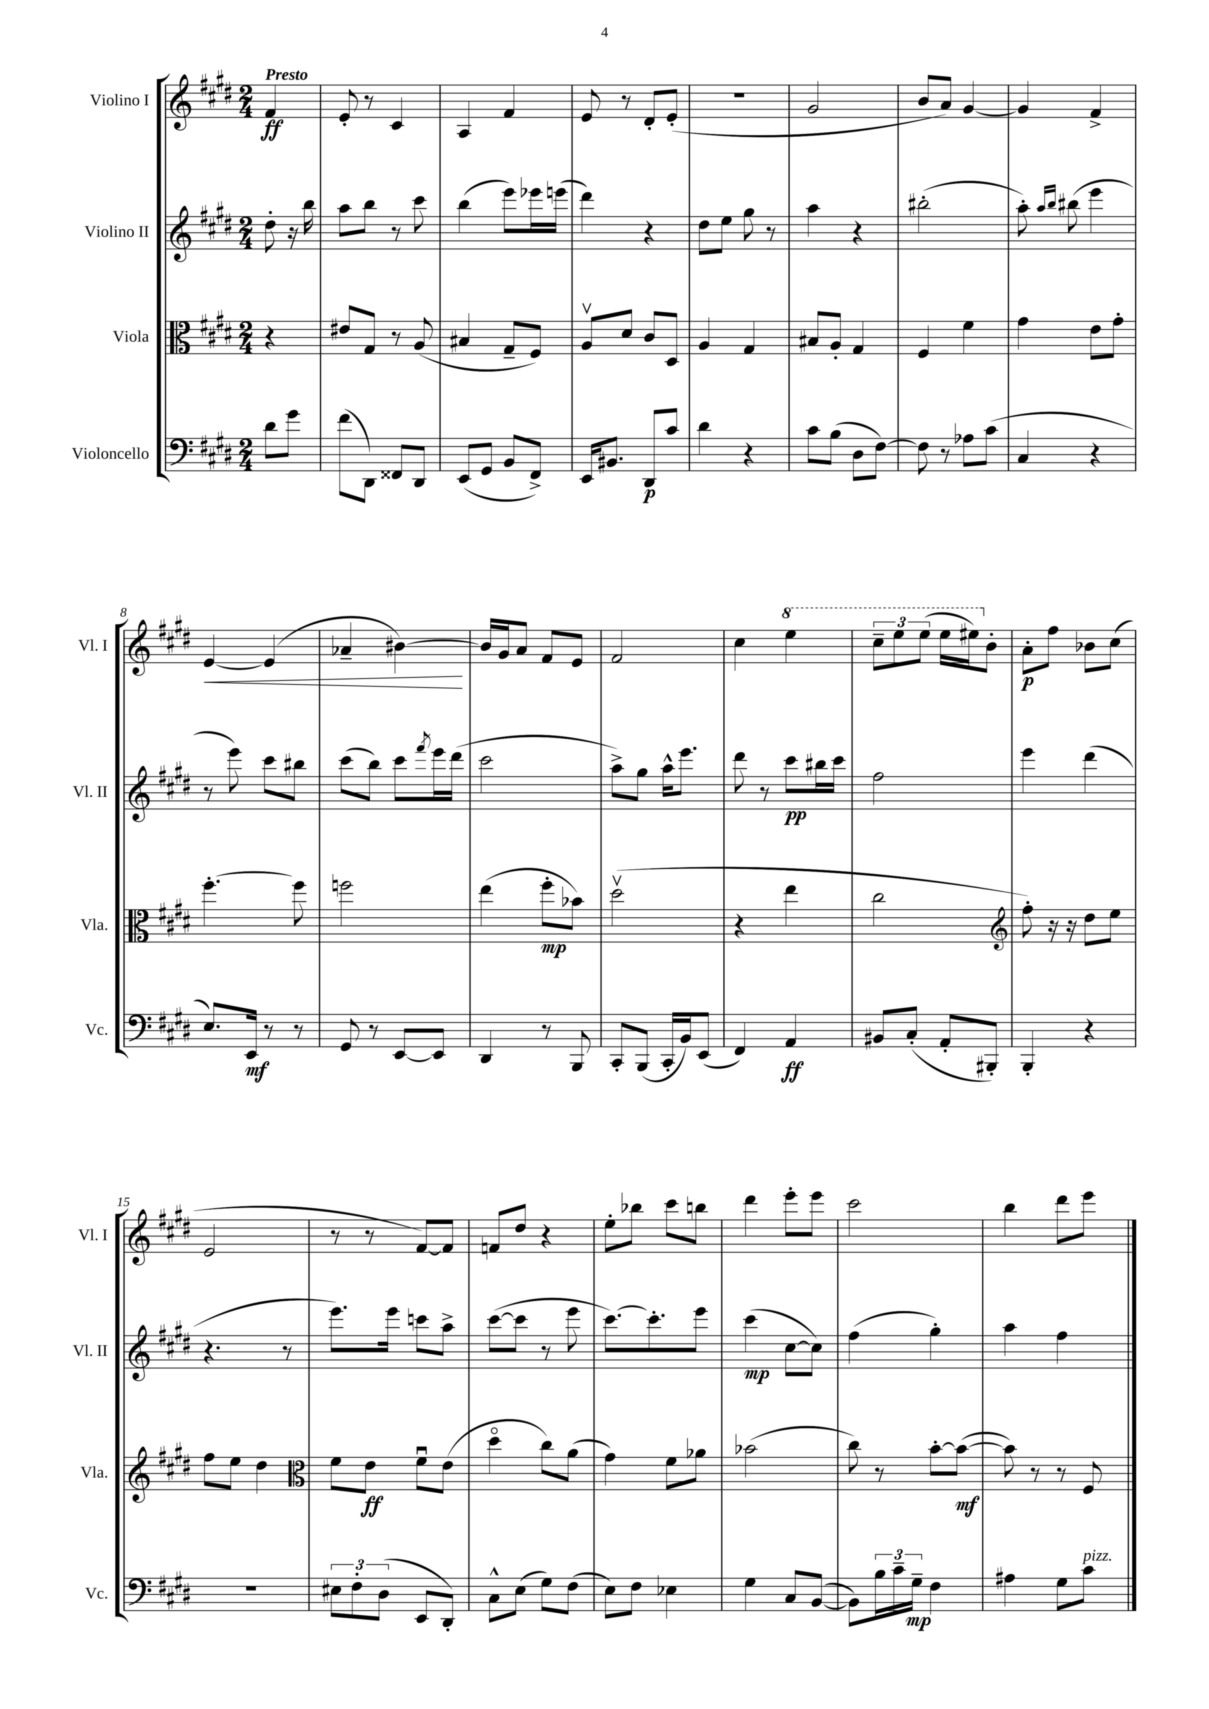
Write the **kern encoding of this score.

**kern	**dynam	**kern	**dynam	**kern	**dynam	**kern	**dynam
*part4	*part4	*part3	*part3	*part2	*part2	*part1	*part1
*staff4	*staff4	*staff3	*staff3	*staff2	*staff2	*staff1	*staff1
*I"Violoncello	*	*I"Viola	*	*I"Violino II	*	*I"Violino I	*
*I'Vc.	*	*I'Vla.	*	*I'Vl. II	*	*I'Vl. I	*
*clefF4	*	*clefC3	*	*clefG2	*	*clefG2	*
*k[f#c#g#d#]	*	*k[f#c#g#d#]	*	*k[f#c#g#d#]	*	*k[f#c#g#d#]	*
*M2/4	*	*M2/4	*	*M2/4	*	*M2/4	*
=	=	=	=	=	=	=	=
!	!	!	!	!	!	!LO:TX:a:B:t=Presto	!
8d#\L	.	4r	.	8dd#'\	.	4f#/	ff
8g#\J	.	.	.	16r	.	.	.
.	.	.	.	16bb\	.	.	.
=1	=1	=1	=1	=1	=1	=1	=1
(8f#\L	.	8e#X/L	.	8aa\L	.	8e'/	.
8DD#\J)	.	8G#/J	.	8bb\J	.	8r	.
8FF##X/L	.	8r	.	8r	.	4c#/	.
8DD#/J	.	(8A/	.	8ccc#\	.	.	.
=2	=2	=2	=2	=2	=2	=2	=2
(8EE/L	.	4B#X/	.	(4bb\	.	4A/	.
8GG#/J	.	.	.	.	.	.	.
8BB/L	.	8G#~/L	.	8eee\L)	.	4f#/	.
8FF#^/J)	.	8F#/J)	.	16eee-X\L	.	.	.
.	.	.	.	(16eeen\JJ	.	.	.
=3	=3	=3	=3	=3	=3	=3	=3
16EE/KL	.	8Av/L	.	4ddd#\)	.	8e/	.
8.BB#X/J	.	.	.	.	.	.	.
.	.	8d#/J	.	.	.	8r	.
8DD#/L	p	8c#/L	.	4r	.	8d#'/L	.
8c#/J	.	8D#/J	.	.	.	(8e'/J	.
=4	=4	=4	=4	=4	=4	=4	=4
4d#\	.	4A/	.	8dd#\L	.	2r	.
.	.	.	.	8ee\J	.	.	.
4r	.	4G#/	.	8gg#\	.	.	.
.	.	.	.	8r	.	.	.
=5	=5	=5	=5	=5	=5	=5	=5
8c#\L	.	8B#X/L	.	4aa\	.	2g#/	.
(8B\J	.	8A'/J	.	.	.	.	.
8D#\L	.	4G#/	.	4r	.	.	.
[8F#\J)	.	.	.	.	.	.	.
=6	=6	=6	=6	=6	=6	=6	=6
8F#\]	.	4F#/	.	(2bb#X'\	.	8b/L	.
8r	.	.	.	.	.	8a/J)	.
8A-X\L	.	4f#\	.	.	.	[4g#/	.
(8c#\J	.	.	.	.	.	.	.
=7	=7	=7	=7	=7	=7	=7	=7
4C#/	.	4g#\	.	8aa'\)	.	4g#/]	.
.	.	.	.	16qqaa/LL	.	.	.
.	.	.	.	16qqbb/JJ	.	.	.
.	.	.	.	(8bb#X\	.	.	.
4r	.	8e\L	.	4eee\	.	4f#^/	.
.	.	8g#'\J	.	.	.	.	.
!!LO:LB:g=z
=8	=8	=8	=8	=8	=8	=8	=8
!	!	!	!	!	!	!	!LO:HP:b
8.E/L)	.	[4.ff#'\	.	8r	.	[4e/	<
.	.	.	.	8eee\)	.	.	.
16EE/Jk	mf	.	.	.	.	.	.
8r	.	.	.	8ccc#\L	.	(4e/]	.
8r	.	8ff#\]	.	8bb#X\J	.	.	.
=9	=9	=9	=9	=9	=9	=9	=9
8GG#/	.	2ffn\	.	(8ccc#\L	.	4a-X~/	.
8r	.	.	.	8bb\J)	.	.	.
[8EE/L	.	.	.	8ccc#\L	.	[4b#X\)	.
.	.	.	.	8qfff#/	.	.	.
8EE/J]	.	.	.	16eee\L	.	.	.
.	.	.	.	(16ddd#\JJ	.	.	.
.	.	.	.	.	.	.	[
=10	=10	=10	=10	=10	=10	=10	=10
4DD#/	.	(4ee\	.	2ccc#\	.	16b#/LL]	.
.	.	.	.	.	.	16g#/J	.
.	.	.	.	.	.	8a/J	.
8r	.	8ff#'\L	mp	.	.	8f#/L	.
8BBB/	.	8b-X\J)	.	.	.	8e/J	.
=11	=11	=11	=11	=11	=11	=11	=11
8CC#'/L	.	(2dd#v\	.	8aa^\L)	.	2f#/	.
(8BBB/J	.	.	.	8gg#\J	.	.	.
16CC#'/LL	.	.	.	16aa^^\KL	.	.	.
16BB/J)	.	.	.	8.eee\J	.	.	.
(8EE/J	.	.	.	.	.	.	.
=12	=12	=12	=12	=12	=12	=12	=12
4FF#/)	.	4r	.	8ddd#\	.	4cc#\	.
.	.	.	.	8r	.	.	.
*	*	*	*	*	*	*8va	*
4AA/	ff	4ee\	.	8ccc#\L	pp	4eee\	.
.	.	.	.	16bb#X\L	.	.	.
.	.	.	.	16ccc#\JJ	.	.	.
=13	=13	=13	=13	=13	=13	=13	=13
8BB#X/L	.	2cc#\	.	2ff#\	.	12ccc#~\L	.
.	.	.	.	.	.	12eee\	.
(8C#'/J	.	.	.	.	.	.	.
.	.	.	.	.	.	(12eee\J	.
8AA'/L	.	.	.	.	.	16eee\LL	.
.	.	.	.	.	.	16eee#X\J)	.
*	*	*	*	*	*	*X8va	*
8BBB#X'/J)	.	.	.	.	.	8b'\J	.
=14	=14	=14	=14	=14	=14	=14	=14
*	*	*clefG2	*	*	*	*	*
4BBB'/	.	8ff#'\)	.	4eee\	.	8a'\L	p
.	.	16r	.	.	.	8ff#\J	.
.	.	16r	.	.	.	.	.
4r	.	8dd#\L	.	(4ddd#\	.	8b-X\L	.
.	.	8ee\J	.	.	.	(8cc#\J	.
!!LO:LB:g=z
=15	=15	=15	=15	=15	=15	=15	=15
2r	.	8ff#\L	.	4.r	.	2e/	.
.	.	8ee\J	.	.	.	.	.
.	.	4dd#\	.	.	.	.	.
.	.	.	.	8r	.	.	.
=16	=16	=16	=16	=16	=16	=16	=16
*	*	*clefC3	*	*	*	*	*
12E#X\L	.	8f#\L	.	8.eee\L)	.	8r	.
12F#'\	.	.	.	.	.	.	.
.	.	8e\J	ff	.	.	8r	.
(12D#\J	.	.	.	.	.	.	.
.	.	.	.	16eee\Jk	.	.	.
8EE/L	.	8f#u\L	.	8cccn\L	.	[8f#/L)	.
8DD#'/J)	.	(8e\J	.	8aa^\J	.	8f#/J]	.
=17	=17	=17	=17	=17	=17	=17	=17
8C#^^\L	.	4dd#\	.	([8ccc#\L	.	8fn/L	.
(8E\J	.	.	.	8ccc#\J]	.	8dd#/J	.
8G#\L)	.	8cc#\L)	.	8r	.	4r	.
(8F#\J	.	(8a\J	.	8eee\	.	.	.
=18	=18	=18	=18	=18	=18	=18	=18
8E\L)	.	4g#\)	.	[8.ccc#\L)	.	8ee'\L	.
8F#\J	.	.	.	.	.	8bb-X\J	.
.	.	.	.	8.ccc#'\]	.	.	.
4E-X\	.	8f#\L	.	.	.	8ccc#\L	.
.	.	8a-X\J	.	8eee\J	.	8bbn\J	.
=19	=19	=19	=19	=19	=19	=19	=19
4G#\	.	(2b-X\	.	(4ccc#\	mp	4ddd#\	.
8C#/L	.	.	.	[8cc#\L	.	8eee'\L	.
([8BB/J	.	.	.	8cc#\J])	.	8eee\J	.
=20	=20	=20	=20	=20	=20	=20	=20
8BB\L])	.	8cc#\)	.	(4ff#\	.	2ccc#\	.
24B\L	.	8r	.	.	.	.	.
24c#~\	.	.	.	.	.	.	.
24G#~\JJ	mp	.	.	.	.	.	.
4F#\	.	[8b'\L	.	4gg#'\)	.	.	.
.	.	(8b\J_	mf	.	.	.	.
=21	=21	=21	=21	=21	=21	=21	=21
4A#X\	.	8b\])	.	4aa\	.	4bb\	.
.	.	8r	.	.	.	.	.
8G#\L	.	8r	.	4ff#\	.	8ddd#\L	.
!LO:TX:a:i:t=pizz.	!	!	!	!	!	!	!
8c#\J	.	8F#/	.	.	.	8eee\J	.
==	==	==	==	==	==	==	==
*-	*-	*-	*-	*-	*-	*-	*-
